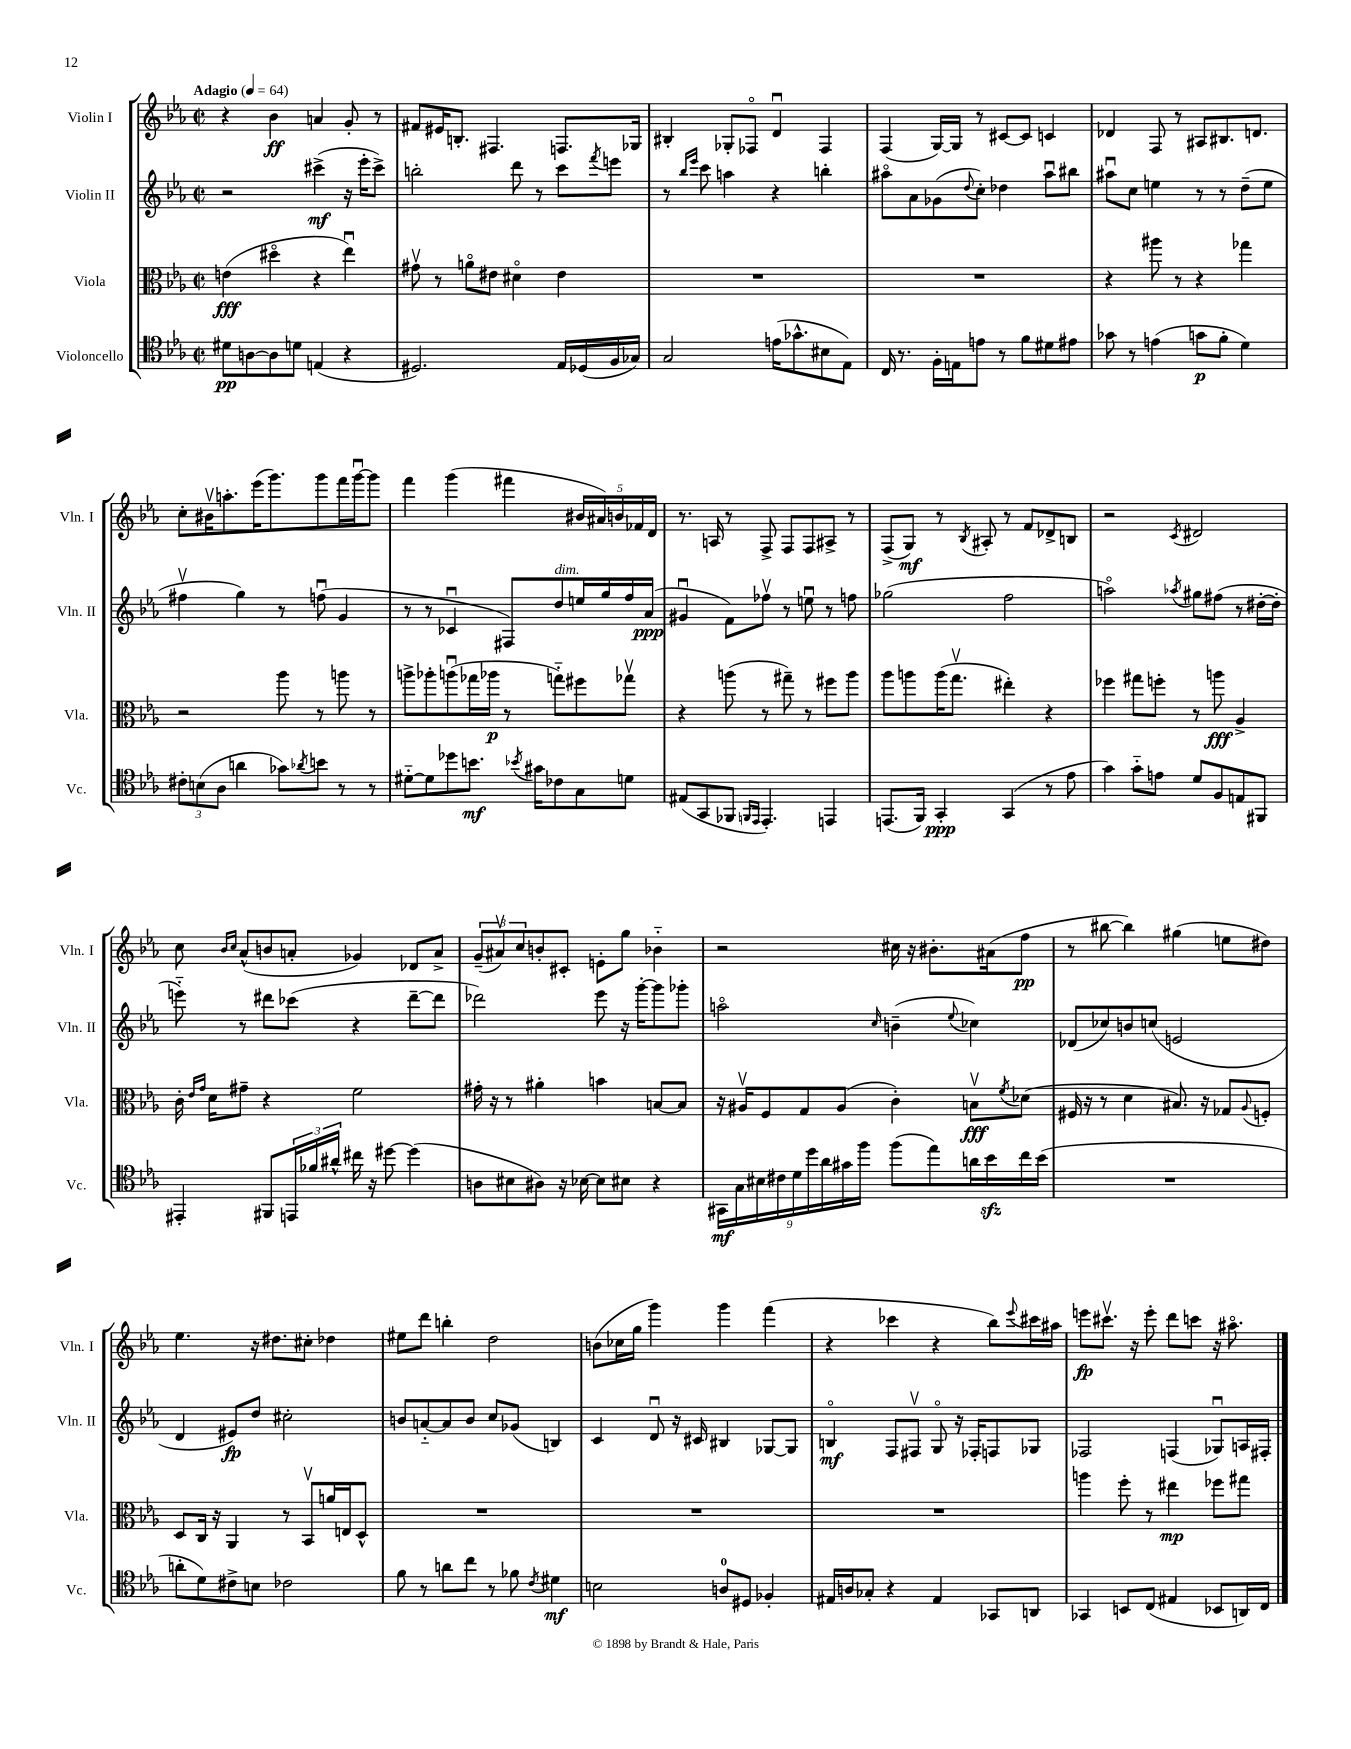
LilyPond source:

<<
\new StaffGroup <<
\new Staff = "s0" \with { instrumentName = "Violin I" shortInstrumentName = "Vln. I" } {
    \clef treble \key ees \major \defaultTimeSignature \time 2/2 \tempo "Adagio" 4 = 64
    r4 bes'4\ff a'4 g'8-. r8 |
    fis'8 eis'16 b8.-. fis4. f8. ges16 |
    bis4-. ges8-. fes8\flageolet d'4\downbow fes4 |
    f4( g16~) g16 r8 cis'8~ cis'8 c'4 |
    des'4 f8 r8 ais8 bis8. d'8. |
    c''8-. bis'16\upbow a''8.-. ees'''16( g'''8.) g'''8 f'''16 g'''16~\downbow g'''8 |
    f'''4 g'''4( fis'''4 \tuplet 5/4 { bis'16 ais'16) b'16 fes'16 d'16 } |
    r8. a16 r8 f8-> f8 f8 ais8-> r8 |
    f8->( g8\mf) r8 \acciaccatura { bes8 } ais8-. r8 f'8 des'8-> b8 |
    r2 \acciaccatura { c'8 } dis'2 |
    c''8 \grace { bes'16 c''16 } aes'8-^( b'8 a'8-. ges'4) des'8 a'8-> |
    \tuplet 3/2 { g'8--( ais'8\upbow) c''8 } b'8-. cis'8-. e'8-. g''8 bes'4-_ |
    r2 cis''16 r16 bis'8.-. ais'16( f''8\pp |
    r8 bis''8~ bis''4) gis''4( e''8 dis''8) |
    ees''4. r16 dis''8. cis''8-. des''4 |
    eis''8 d'''8 b''4-. d''2 |
    b'8( ces''16 g''16 g'''4) g'''4 f'''4( |
    r4 ces'''4 r4 bes''8) \appoggiatura { ees'''8 } cis'''16 ais''16 |
    e'''8\fp cis'''8.\upbow r16 e'''8-. d'''8 c'''8 r16 ais''8.\flageolet \bar "|." |
}
\new Staff = "s1" \with { instrumentName = "Violin II" shortInstrumentName = "Vln. II" } {
    \clef treble \key ees \major \defaultTimeSignature \time 2/2
    r2 cis'''4->\mf( r16 ees'''16-. cis'''8->) |
    b''2-. d'''8 r8 c'''8 \acciaccatura { f'''8 } e'''8 |
    r8 \grace { bes''16 ees'''16 } c'''8 a''4 r4 b''4-. |
    ais''8\flageolet aes'8 ges'8( \appoggiatura { d''8 } c''8-.) des''4 ais''8\downbow bis''8 |
    ais''8\downbow c''8 e''4 r8 r8 d''8--( e''8 |
    fis''4\upbow g''4) r8 f''8\downbow( g'4 |
    r8 r8 ces'4\downbow fis8) d''8^\markup { \italic "dim." } e''16 g''16 f''16 aes'16\ppp( |
    gis'4\downbow f'8) fes''8\upbow r8 e''8\downbow r8 f''8 |
    ges''2( f''2 |
    a''2\flageolet) \acciaccatura { aes''8 } gis''8 fis''8( r8 dis''16~-. dis''16-. |
    e'''8-_) r8 dis'''8 ces'''8( r4 dis'''8~-- dis'''8 |
    des'''2) ees'''8 r16 g'''16~-. g'''8 ges'''8-. |
    a''2\flageolet \grace { c''16 } b'4--( \appoggiatura { ees''8 } ces''4) |
    des'8( ces''8) b'8 c''8( e'2 |
    d'4 eis'8\fp) d''8 cis''2-. |
    b'8 a'8~-_ a'8 b'8 c''8 ges'8( b4) |
    c'4 d'8\downbow r16 cis'16 bis4 ges8~ ges8 |
    b4\flageolet\mf f8 fis8\upbow g8\flageolet r16 fes16-. f8 ges8 |
    fes2 f4( ges8\downbow) a16 fis16-. \bar "|." |
}
\new Staff = "s2" \with { instrumentName = "Viola" shortInstrumentName = "Vla." } {
    \clef alto \key ees \major \defaultTimeSignature \time 2/2
    e'4\fff( dis''4\flageolet r4 ees''4\downbow) |
    gis'8\upbow r8 a'8\flageolet eis'8 dis'4\flageolet eis'4 |
    R1 |
    R1 |
    r4 ais''8 r8 r4 ges''4 |
    r2 aes''8 r8 a''8 r8 |
    a''8-> aes''8-. a''8\downbow( ges''16 aes''16\p r8 g''8-_) fis''8 ges''8\upbow |
    r4 a''8( r8 gis''8--) r8 fis''8 a''8 |
    aes''8 a''8 a''16( g''8.\upbow eis''4-.) r4 |
    fes''4 gis''8 f''8-. r8 a''8\fff aes4-> |
    c'16-. \grace { ees'16 g'16 } d'16 gis'8-- r4 f'2 |
    gis'16-. r16 r8 ais'4-. b'4 b8~ b8 |
    r16 ais16\upbow f8 g8 ais8( c'4-.) b8\upbow\fff \acciaccatura { f'8 } des'8( |
    fis16 r16 r8 d'4 bis8.) r16 ges8 \appoggiatura { aes8 } f8-. |
    d8 c16 r16 aes,4 r8 bes,8\upbow a'16 e16 d8-^ |
    R1 |
    R1 |
    R1 |
    a''4 f''8-. r8 eis''4\mp fes''8 gis''8 \bar "|." |
}
\new Staff = "s3" \with { instrumentName = "Violoncello" shortInstrumentName = "Vc." } {
    \clef tenor \key ees \major \defaultTimeSignature \time 2/2
    dis'8\pp a8~ a8 d'8 e4( r4 |
    dis2.) ees16 des16( f16 ges16) |
    g2 e'16( ges'8.-^ bis8 ees8) |
    c16 r8. f16-. e16 e'8 r8 f'8 dis'8 eis'8 |
    ges'8 r8 e'4( g'8\p f'8-. d'4) |
    \tuplet 3/2 { cis'8-. b8( aes8 } a'4 ges'8) \acciaccatura { aes'8 } b'8 r8 r8 |
    dis'8~-_ dis'8 des''8 b'8.\mf \acciaccatura { bes'8 } gis'16 ces'8 g8 d'8 |
    eis8( g,8 fes,8 \grace { f,16 ees,16 } ees,4.-.) e,4 |
    e,8.( f,16) g,4-.\ppp g,4( r8 ees'8 |
    g'4) g'8-_ e'8 d'8 f8 e8 fis,8 |
    eis,4-. fis,8 \tuplet 3/2 { e,16 fes'16 ais'16-^ } cis''16 r16 dis''8~ dis''4( |
    a8 bis8 ais8) r16 bes16~ bes8 bis8 r4 |
    \tuplet 9/8 { gis,16\mf g16 bis16 cis'16 d'16 d''16 aes'16 gis'16 f''16 } f''8( ees''8) a'16 bes'16\sfz c''16 bes'16( |
    R1 |
    a'8-. d'8) cis'8-> b8 ces'2 |
    f'8 r8 a'8 c''8 r8 fes'8 \acciaccatura { c'8 } dis'4\mf |
    b2 a8-0 dis8 fes4-. |
    eis16 a16 ges8-. r4 eis4 ges,8 a,8 |
    ges,4 b,8 c8( eis4 bes,8 a,16) c16 \bar "|." |
}
>>
>>
\layout { \context { \Score \remove "Bar_number_engraver" } }
